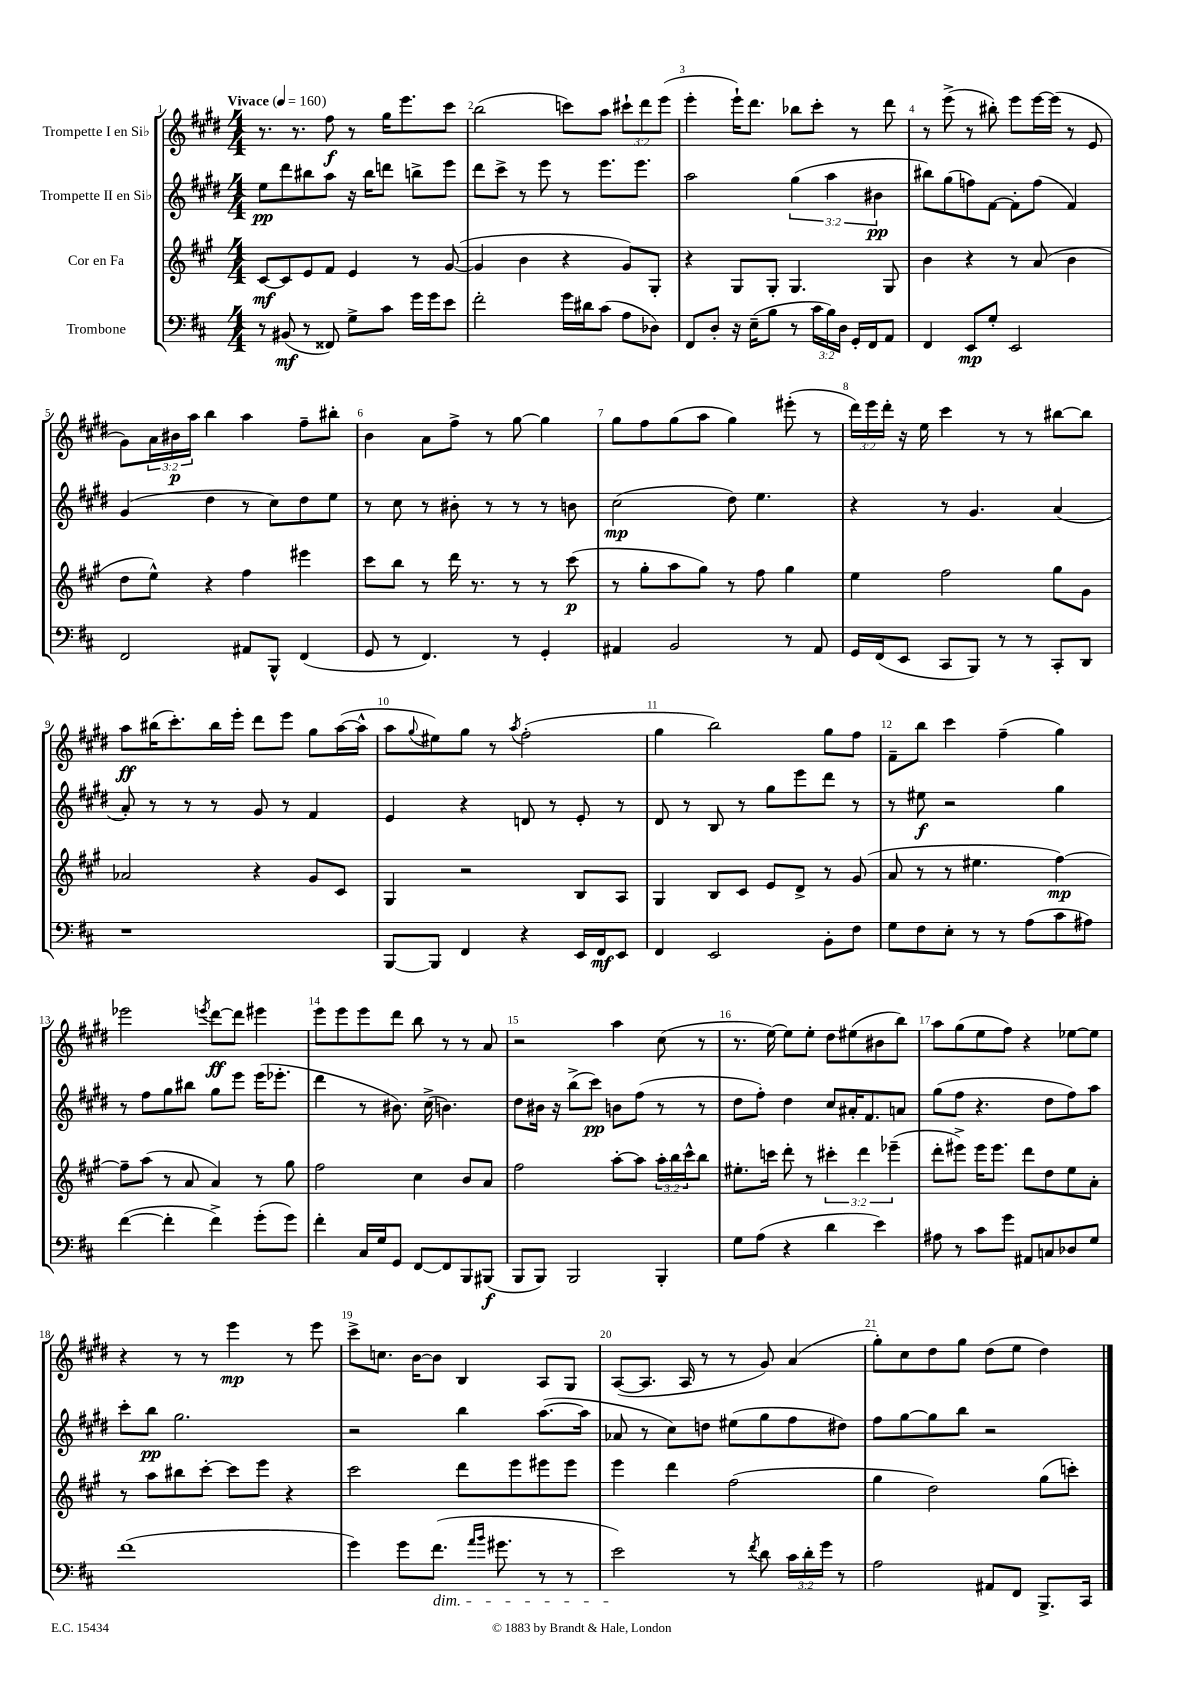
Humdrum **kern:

**kern	**kern	**kern	**kern
*staff4	*staff3	*staff2	*staff1
*clefF4	*clefG2	*clefG2	*clefG2
*k[f#c#]	*k[f#c#g#]	*k[f#c#g#d#]	*k[f#c#g#d#]
*M4/4	*M4/4	*M4/4	*M4/4
*MM160	*MM160	*MM160	*MM160
8r	[8c#/L	8ee\L	8.r
(8BB#/	8c#/]	8ddd#\	.
.	.	.	8.r
8r	8e/	8bb#\	.
8FF##/)	8f#/J	8aa\J	8ff#\
8G^\L	4e/	16r	8r
.	.	16bb#\LK	.
8c#\J	.	8ddd\J	16gg#\LK
.	.	.	8.eee\
16g\LL	8r	8bb^\L	.
16g\J	.	.	.
8e\J	([8g#/	8eee\J	8ccc#\J
=	=	=	=
2f#'\	4g#/]	8ddd#\L	(2bb\
.	.	8ccc#^\J	.
.	4b\	8r	.
.	.	8eee\	.
16g\LL	4r	8r	8ccc\L)
16d#\J	.	.	.
(8c#\J	.	8.eee\L	8aa\J
8A\L	8g#/L)	.	12ccc#`\L
.	.	8.eee\J	.
.	.	.	12ddd#\
8D-\J)	8G#'/J	.	.
.	.	.	(12eee\J
=	=	=	=
8FF#/L	4r	2aa\	4eee'\
8D'/J	.	.	.
16r	8G#/L	.	16eee`\LK)
(16E~\LK	.	.	8.ddd#\J
8B\J	8G#'/J	.	.
8r	4.G#/	(6gg#\	8bb-\L
24c#\LL	.	.	8ccc#'\J
24B\)	.	6aa\	.
24D\JJ	.	.	.
16GG'/LL	.	.	8r
16FF#/J	.	.	.
.	.	6b#\	.
8AA/J	8G#/	.	8ddd#\
=	=	=	=
4FF#/	4b\	8bb#\L)	8r
.	.	(8gg#\	(8eee^\
8EE/L	4r	8ff\)	8r
8G'/J	.	[8f#\J	8bb#'\)
2EE/	8r	8f#'\]L	8eee\L
.	(8a/	(8ff\J	[16eee\L
.	.	.	(16eee\]JJ
.	4b\	4f#/)	8r
.	.	.	8e/
=	=	=	=
2FF#/	8dd\L	(4g#/	8g#\L)
.	8ee^^\J)	.	24a\L
.	.	.	24b#\
.	.	.	24aa\JJ
.	4r	4dd#\	4bb\
8AA#/L	4ff#\	8r	4aa\
8BBB^^/J	.	8cc#\L)	.
(4FF#/	4eee#\	8dd#\	8ff#~\L
.	.	8ee\J	8bb#'\J
=	=	=	=
8GG/	8ccc#\L	8r	4b\
8r	8bb\J	8cc#\	.
4.FF#/)	8r	8r	8a\L
.	16ddd\	8b#'\	8ff#^\J
.	8.r	.	.
.	.	8r	8r
8r	8r	8r	[8gg#\
4GG'/	8r	8r	4gg#\]
.	(8ccc#\	8b\	.
=	=	=	=
4AA#/	8r	(2cc#\	8gg#\L
.	8gg#'\L	.	8ff#\
2BB/	8aa\	.	(8gg#\
.	8gg#\J)	.	8aa\J
.	8r	8dd#\)	4gg#\)
.	8ff#\	4.ee\	.
8r	4gg#\	.	(8eee#'\
8AA#/	.	.	8r
=	=	=	=
16GG/LL	4ee\	4r	24ddd#\LL)
.	.	.	24eee\
(16FF#/J	.	.	.
.	.	.	24ddd#'\JJ
8EE/J	.	.	16r
.	.	.	16ee\
8CC#/L	2ff#\	8r	4ccc#\
8BBB/J)	.	4.g#/	.
8r	.	.	8r
8r	.	.	8r
8CC#'/L	8gg#\L	(4a/	[8bb#\L
8DD/J	8g#\J	.	8bb#\]J
=	=	=	=
1r	2a-/	8a'/)	8aa\L
.	.	8r	(16bb#\K
.	.	.	8.ccc#'\)
.	.	8r	.
.	.	8r	16bb#\L
.	.	.	16eee'\JJ
.	4r	8g#/	8ddd#\L
.	.	8r	8eee\J
.	8g#/L	4f#/	8gg#\L
.	8c#/J	.	([16aa\L
.	.	.	16aa^^\]JJ
=	=	=	=
[8BBB/L	4G#/	4e/	8aa\L
.	.	.	8qqgg#/
8BBB/]J	.	.	8ee#\)
4FF#/	2r	4r	8gg#\J
.	.	.	8r
.	.	.	8qaa/
4r	.	8d/	(2ff#'\
.	.	8r	.
16EE/LL	8B/L	8e'/	.
16FF#/J	.	.	.
8EE/J	8A/J	8r	.
=	=	=	=
4FF#/	4G#/	8d#/	4gg#\
.	.	8r	.
2EE/	8B/L	8B/	2bb\)
.	8c#/J	8r	.
.	8e/L	8gg#\L	.
.	8d^/J	8eee\	.
8BB'\L	8r	8ddd#\J	8gg#\L
8F#\J	(8g#/	8r	8ff#\J
=	=	=	=
8G\L	8a/	8r	8f#~\L
8F#\	8r	8ee#\	8bb\J
8E'\J	8r	2r	4ccc#\
8r	4.ee#\	.	.
8r	.	.	(4ff#~\
(8A\L	.	.	.
8c#\	[4ff#\)	4gg#\	4gg#\)
8A#\J)	.	.	.
=	=	=	=
([4f#\	8ff#~\]L	8r	2eee-\
.	(8aa\J	8ff#\L	.
4f#'\]	8r	8gg#\	.
.	8a/	8bb#\J	.
.	.	.	8qeee/
4f#^\)	4a/)	8gg#\L	[8ddd#\L
.	.	8eee\J	8ddd#\]J
(8g'\L	8r	(16eee\LK	4eee#\
.	.	8.eee-'\J	.
8g\J)	8gg#\	.	.
=	=	=	=
4f#'\	2ff#\	4ddd#\	8eee\L
.	.	.	8eee\
16C#/LL	.	8r	8eee\
16G/J	.	.	.
8GG/J	.	8.b#\)	8ddd#\J
[8FF#/L	4cc#\	.	8bb\
.	.	(16cc#^\	.
8FF#/]	.	4.b\)	8r
8BBB/	8b/L	.	8r
(8BBB#/J	8a/J	.	8a/
=	=	=	=
8BBB/L	2ff#\	8dd#\L	2r
8BBB/J)	.	16b#\Jk	.
.	.	16r	.
2BBB/	.	(8bb^\L	.
.	.	8ccc#\J)	.
.	[8aa'\L	8b\L	4aa\
.	8aa\]J	(8ff#\J	.
4BBB'/	24aa'\LL	8r	(8cc#\
.	24bb\	.	.
.	24ccc#^^\J	.	.
.	8bb\J	8r	8r
=	=	=	=
8G\L	8.ee#'\L	8dd#\L	8.r
(8A\J	.	8ff#'\J)	.
.	16ccc\Jk	.	[16ee\)
4r	8ddd'\	4dd#\	8ee\]L
.	8r	.	8ee'\J
4d\	6ccc#'\	8cc#/L	8dd#\L
.	.	16a#'/K	(8ee#\
.	6ddd\	.	.
.	.	8.f#/	.
4e\)	.	.	8b#\
.	(6eee-~\	.	.
.	.	8a/J	8bb\J)
=	=	=	=
8A#\	8ddd'\L	(8gg#\L	8aa\L
8r	8eee#^\J)	8ff#\J	(8gg#\
8c#\L	16eee#\LK	4.r	8ee\
.	8.eee#\J	.	.
8g\J	.	.	8ff#\J)
8AA#/L	8ddd\L	.	4r
8C/	8dd\	8dd#\L	.
8D-/	8ee\	8ff#\)	[8ee-\L
8G/J	8a'\J	8aa\J	8ee-\]J
=	=	=	=
(1f#	8r	8ccc#'\L	4r
.	8aa\L	8bb\J	.
.	8bb#\	2.gg#\	8r
.	[8ccc#'\J	.	8r
.	8ccc#\]L	.	4eee\
.	8eee\J	.	.
.	4r	.	8r
.	.	.	8eee\
=	=	=	=
4g\)	2ccc#\	2r	8ccc#^\L
.	.	.	8.cc\J
8g\L	.	.	.
.	.	.	[16b\LK
(8.f#\J	.	.	8b\]J
.	8ddd\L	4bb\	4B/
16qqa/LL	.	.	.
16qqb/JJ	.	.	.
8.g#\	.	.	.
.	8eee\	.	.
8r	8eee#\	([8.aa\L	8A/L
8r	8eee#\J	.	8G#/J
.	.	16aa\]Jk	.
=	=	=	=
2e\)	4eee\	8a-/	([8A/L
.	.	8r	8.A/]J
.	4ddd\	8cc#\L)	.
.	.	.	16A/
.	.	8dd\J	8r
8r	(2ff#\	(8ee#\L	8r
8qf#/	.	.	.
8d\	.	8gg#\	8g#/)
24c#\LL	.	8ff#\	(4a/
24d'\	.	.	.
24g\JJ	.	.	.
8r	.	8dd#\J)	.
=	=	=	=
2A\	4gg#\	8ff#\L	8gg#'\L)
.	.	[8gg#\	8cc#\
.	2dd\)	8gg#\]	8dd#\
.	.	8bb\J	8gg#\J
8AA#/L	.	2r	(8dd#\L
8FF#/J	.	.	8ee\J
8.BBB^/L	(8gg#\L	.	4dd#\)
.	8ccc'\J)	.	.
16CC#/Jk	.	.	.
==	==	==	==
*-	*-	*-	*-
